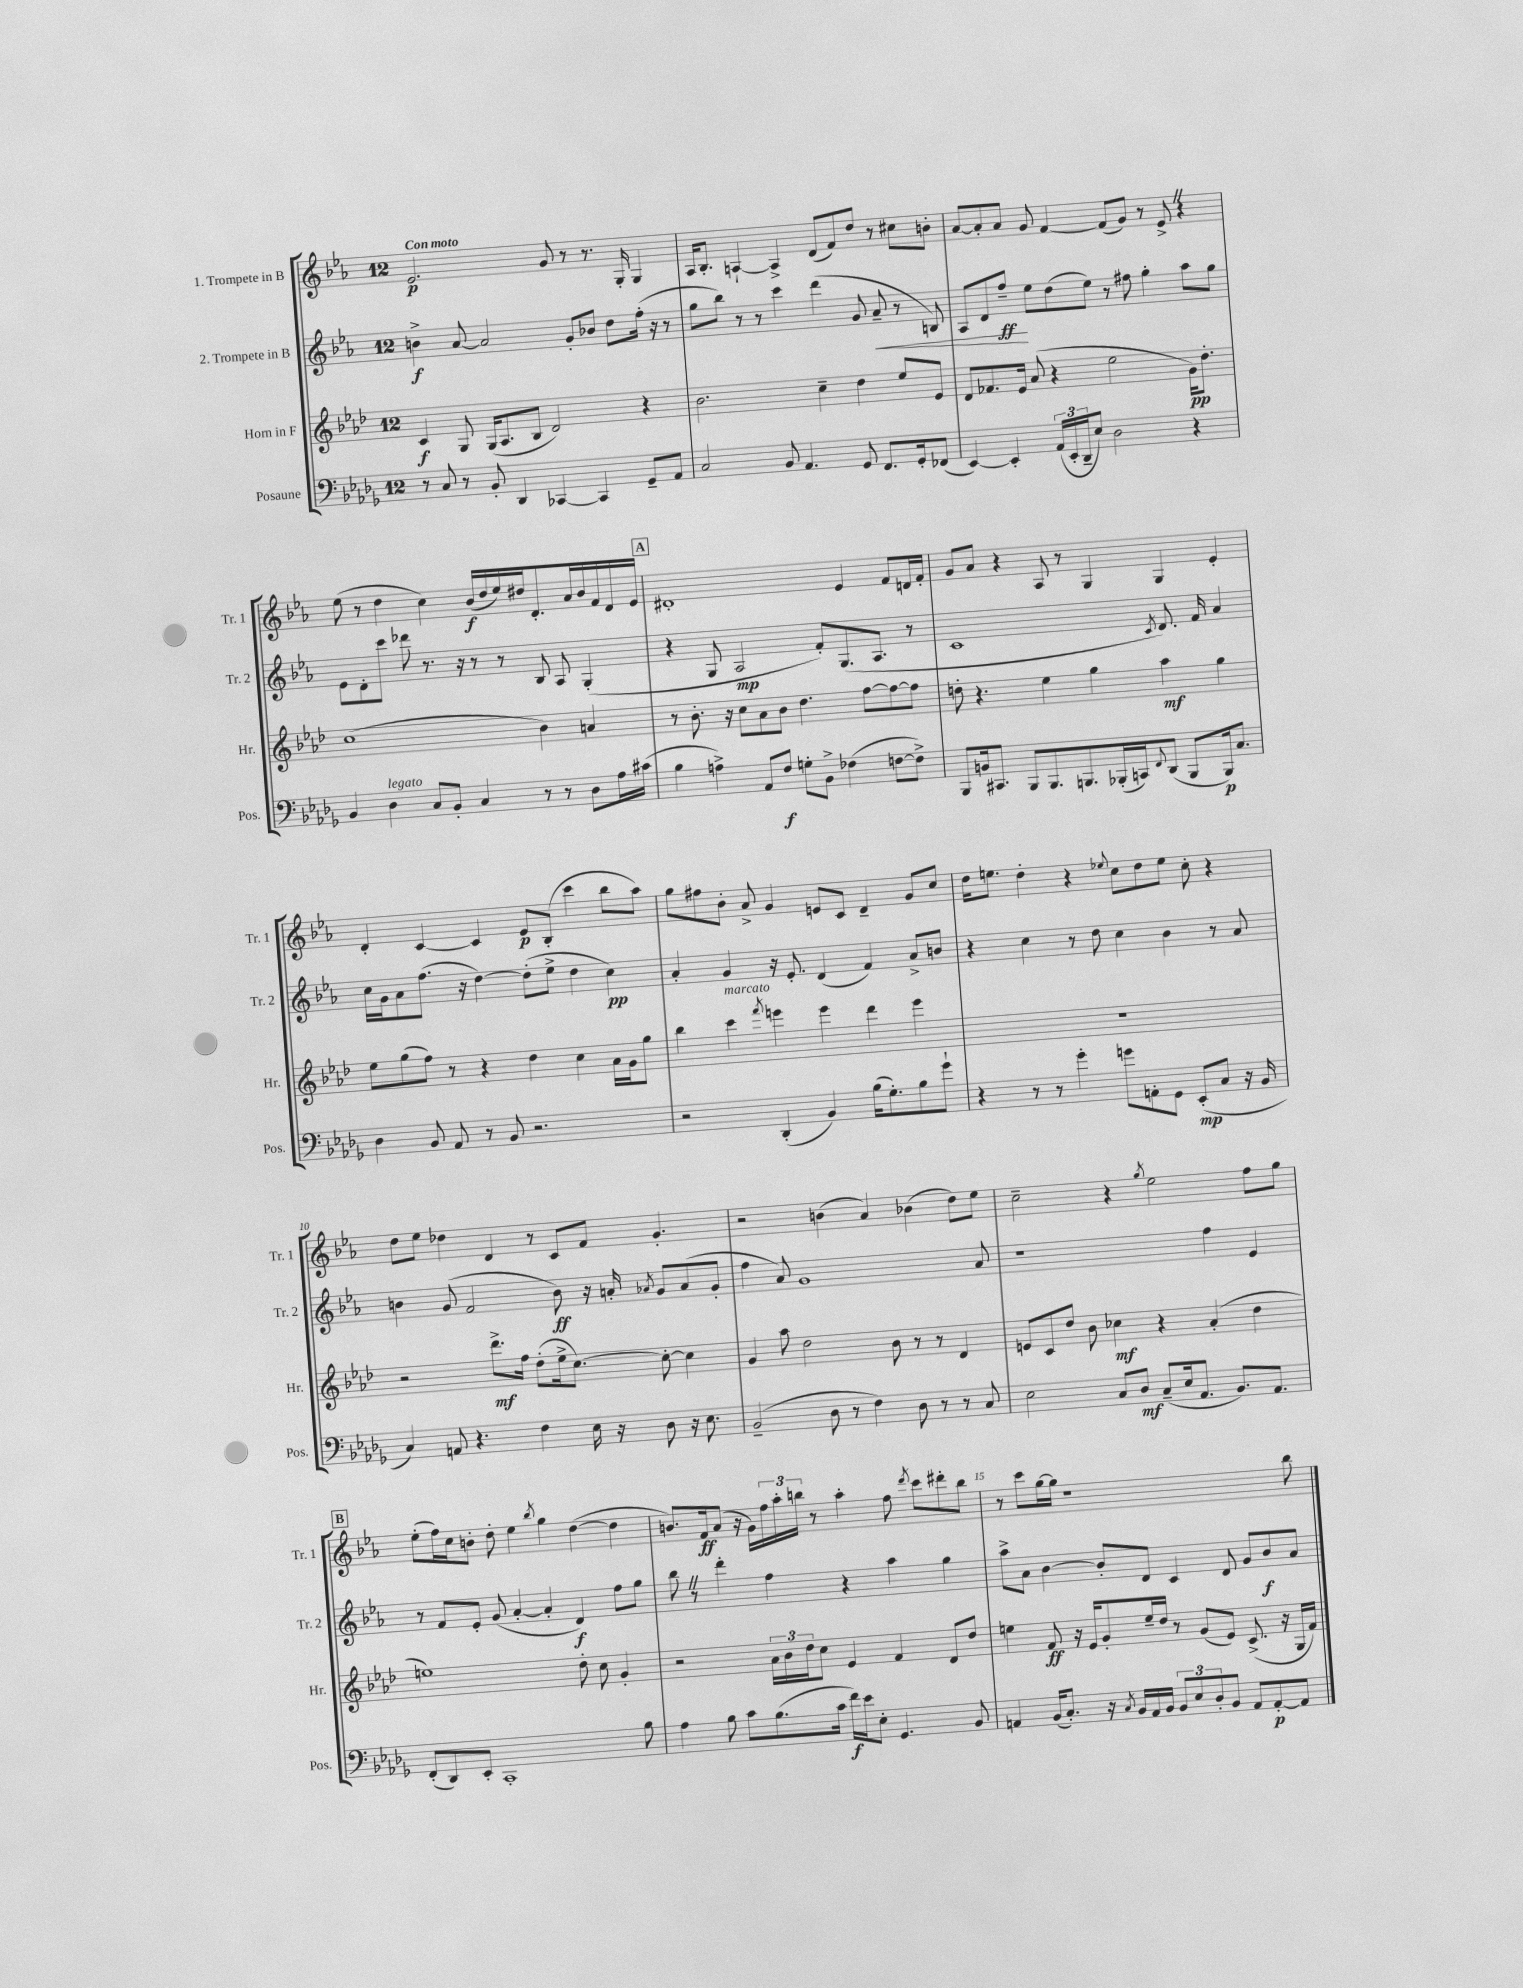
<<
\new StaffGroup <<
\new Staff = "s0" \with { instrumentName = "1. Trompete in B" shortInstrumentName = "Tr. 1" } {
    \clef treble \key ees \major \once \override Staff.TimeSignature.style = #'single-digit \time 12/8 \tempo "Con moto"
    ees'2.\p g'8 r8 r8. g16-. g4 |
    aes16 bes8.-. a4~-! a4-> d'8( f'8) d''8 r8 cis''8 b'8-. |
    aes'8~ aes'8-. aes'8 g'8 f'4~ f'8( g'8) r8 ees'8-> \once \override BreathingSign.text = \markup { \musicglyph "scripts.caesura.straight" } \breathe r4 |
    ees''8( r8 d''4 c''4) bes'16\f( d''16 ees''16) dis''16 d'8.-. aes'16 bes'16 f'16 d'16 ees'16 |
    \mark \markup { \box "A" } dis'1-. ees'4 f'8 d'16 f'16-. |
    g'8 aes'8 r4 aes8 r8 g4 g4 ees'4-. |
    d'4-. c'4~ c'4 ees'8\p bes8-.( c'''4 bes''8 aes''8) |
    g''8 fis''8 bes'8-. aes'8-> g'4 e'8 c'8 d'4-- g'8 c''8 |
    d''16 e''8. d''4-. r4 \appoggiatura { ees''8 } c''8 d''8 ees''8 c''8-. r4 |
    d''8 ees''8 des''4 d'4 r8 c'8 f'8 g'4.-. |
    r2 b'4( aes'4) bes'4( d''8) ees''8 |
    c''2-- r4 \acciaccatura { g''8 } ees''2 f''8 g''8 |
    \mark \markup { \box "B" } ees''8-.( f''16) c''16 b'8-. d''8-. ees''4 \acciaccatura { bes''8 } g''4 d''4~( d''4 |
    b'8.) f'16\ff aes'8( r16 g'16) \tuplet 3/2 { f''16 aes''16-. b''16 } r8 aes''4-. f''8 \acciaccatura { d'''8 } c'''8 dis'''8-. b''8 |
    r8 c'''8 g''16~ g''16 r1 bes''8 \bar "|." |
}
\new Staff = "s1" \with { instrumentName = "2. Trompete in B" shortInstrumentName = "Tr. 2" } {
    \clef treble \key ees \major \once \override Staff.TimeSignature.style = #'single-digit \time 12/8
    b'4->\f aes'8~ aes'2 g'8-. bes'8 d''8 f''16-.( r16 r8 |
    g''8 bes''8) r8 r8 c'''4 d'''4( g'8 aes'8--\< r8 b8) |
    aes8 d'8 f''8--\ff\! ees''8 d''8( ees''8) r8 fis''8 g''4-. aes''8 g''8 |
    ees'8 d'8-. c'''8 des'''8 r8. r16 r8 r8 bes8 aes8 g4-.( |
    \mark \markup { \box "A" } r4 g8 aes2\mp f'8-.) g8.( aes8. r8 |
    c'1 \acciaccatura { c'8 } d'8.) f'16 aes'4 |
    c''16 g'16 aes'8 f''8.( r16 d''4~) d''8-.( ees''8-> d''4 c''4\pp) |
    aes'4-. g'4 r16 ees'8.-. d'4( f'4) aes'8-> b'8 |
    r4 c''4 r8 d''8 c''4 bes'4 r8 aes'8 |
    b'4 g'8( f'2 b'8\ff) r16 a'16-. \acciaccatura { aes'8 } g'8 aes'8( g'8-. |
    f''4 aes'8) g'1 aes'8 |
    r1 f''4 ees'4 |
    \mark \markup { \box "B" } r8 f'8 ees'8-. g'8( aes'4~-. aes'4-. d'4\f) f''8 g''8 |
    bes''8 \once \override BreathingSign.text = \markup { \musicglyph "scripts.caesura.straight" } \breathe r8 d'''4-. f''4 r4 aes''4 g''4 |
    aes''8-> aes'8 bes'4~ bes'8-. d'8 c'4 d'8 g'8 bes'8\f aes'8 \bar "|." |
}
\new Staff = "s2" \with { instrumentName = "Horn in F" shortInstrumentName = "Hr." } {
    \clef treble \key aes \major \once \override Staff.TimeSignature.style = #'single-digit \time 12/8
    c'4\f g8 g16( aes8. bes8 des'2) r4 |
    bes'2. c''4-- des''4 ees''8 ees'8 |
    des'8 fes'8. ees'16 aes'8( r4 ees''2 g'16\pp) des''8.-. |
    c''1( bes'4) a'4 |
    \mark \markup { \box "A" } r8 bes'8.-. r16 c''8 aes'8 bes'8 des''4. f''8~ f''8~ f''8 |
    d''8-. r4. ees''4 g''4 aes''4\mf g''4 |
    ees''8 g''8( f''8) r8 r4 des''4 c''4 aes'16 g'16 g''8 |
    bes''4 c'''4^\markup { \italic "marcato" } \acciaccatura { f'''8 } e'''4 e'''4 des'''4 e'''4 |
    R1. |
    r2 des'''8.->\mf f''16 des''8-.( ees''16-> c''8.~) c''8~-. c''4 |
    g'4 aes''8 des''2 bes'8 r8 r8 des'4 |
    e'8 c'8 des''8 bes'8 ces''4\mf r4 aes'4-.( des''4 |
    \mark \markup { \box "B" } e''1) des''8-. c''8 g'4-. |
    r2 \tuplet 3/2 { aes'16 bes'16 des''16 } c''8 ees'4 f'4 des'8 des''8 |
    e''4 f'8\ff r16 ees'16 g'8-. e''16-- des''16 r8 g'8( ees'8) c'8.->( r16 g16 f'16) \bar "|." |
}
\new Staff = "s3" \with { instrumentName = "Posaune" shortInstrumentName = "Pos." } {
    \clef bass \key des \major \once \override Staff.TimeSignature.style = #'single-digit \time 12/8
    r8 c8 r8 bes,8-. des,4 ces,4~ ces,4 ges,8-- aes,8 |
    c2 bes,8 aes,4. ges,8 f,8. ges,16-. fes,8( |
    ees,4~) ees,4-. \tuplet 3/2 { aes,16( ees,16-. des,16-- } ees8) des2 r4 |
    bes,4 des4^\markup { \italic "legato" } c8 bes,8-. c4 r8 r8 des8 aes16 cis'16( |
    \mark \markup { \box "A" } bes4 a4->) aes,8 f8\f g8-. bes,8-> fes4( f8~ f8->) |
    bes,,8 b,16 cis,8. bes,,8 bes,,8. b,,8. bes,,16-.( c,16) \appoggiatura { f,8 } des,8( bes,,8 bes,,16\p) c8. |
    des4 bes,8 aes,8 r8 bes,8 r2. |
    r2 des,4-.( bes,4) bes16( ges8.-.) bes8 ges'8-! |
    r4 r8 r8 ges'4-. g'8 a,8-. ges,8 ees,8-.\mp( c8 r16 bes,16 |
    c4) a,8 r4. f4 ees16 r16 des8 r16 ees8. |
    bes,2--( des8 r8 f4) des8 r8 r8 c8 |
    ees2 c8 des8\mf c8--( ees16 aes,8. bes,8.) aes,8. |
    \mark \markup { \box "B" } f,8-.( des,8) ees,8-. c,1-. bes8 |
    aes4 bes8 c'8 bes8.( c'16 f'16\f) ees'16 ees8-. ges,4. bes,8 |
    a,4 bes,16( c8.-.) r16 \acciaccatura { c8 } bes,16 a,16 bes,16 \tuplet 3/2 { bes,8 ees8 des8-. } bes,8 a,8 a,8~-.\p a,8 \bar "|." |
}
>>
>>
\layout { \context { \Score \override BarNumber.break-visibility = ##(#f #t #t) barNumberVisibility = #(every-nth-bar-number-visible 5) } }
